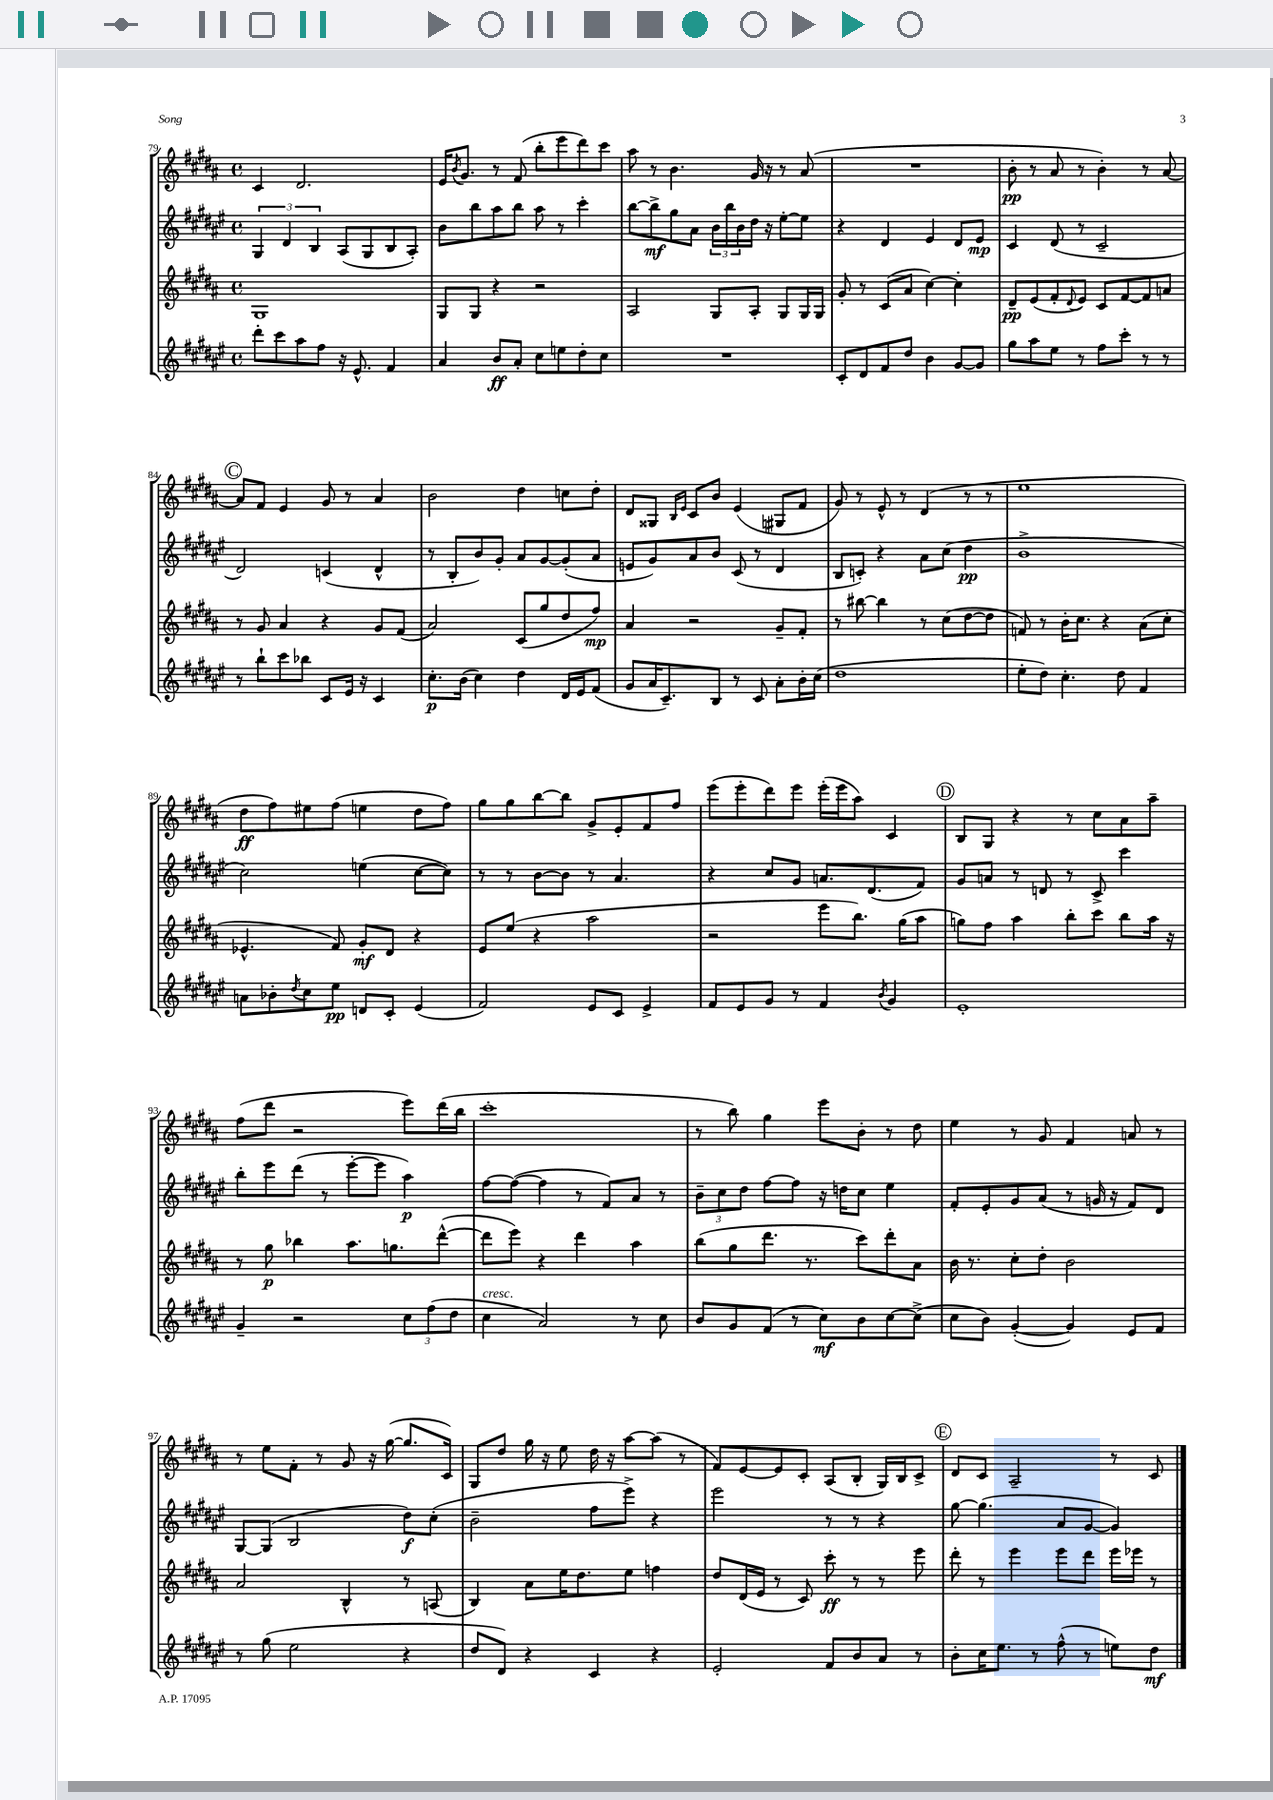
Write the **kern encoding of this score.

**kern	**kern	**kern	**kern
*staff4	*staff3	*staff2	*staff1
*clefG2	*clefG2	*clefG2	*clefG2
*k[f#c#g#d#a#e#]	*k[f#c#g#d#a#]	*k[f#c#g#d#a#e#]	*k[f#c#g#d#a#]
*M4/4	*M4/4	*M4/4	*M4/4
*met(c)	*met(c)	*met(c)	*met(c)
8ddd#'	1G#	6G#	4c#
8ccc#	.	.	.
.	.	6d#	.
8aa#	.	.	2.d#
.	.	6B	.
8ff#	.	.	.
16r	.	(8A#	.
8.e#^^	.	.	.
.	.	8G#	.
4f#	.	8B	.
.	.	8A#')	.
=	=	=	=
4a#	8G#	8b	16e
.	.	.	8qb
.	.	.	8.g#
.	8G#	8bb	.
8b	4r	8aa#	8r
8a#'	.	8bb	(8f#
8cc#	2r	8aa#	8bb'
8ee	.	8r	8eee
8dd#'	.	4ccc#'	8ddd#)
8cc#	.	.	8ccc#
=	=	=	=
1r	2A#	[8bb	8aa#
.	.	8bb^]	8r
.	.	8gg#	4.b
.	.	8a#	.
.	8G#	24b	.
.	.	24bb	.
.	.	24b	.
.	8A#'	16dd#	16g#
.	.	16r	16r
.	8G#	[8ee#'	8r
.	16G#	8ee#]	(8a#
.	16G#	.	.
=	=	=	=
8c#'	8g#'	4r	1r
8d#	8r	.	.
8f#	(8c#	4d#	.
8dd#	8a#	.	.
4b	[4cc#)	4e#	.
[8g#	4cc#']	8d#	.
8g#]	.	8e#	.
=	=	=	=
8gg#	8d#~	4c#	8b'
8aa#	(8e	.	8r
8ee#	8f#'	(8d#	8a#
.	8qqd#	.	.
8r	8e)	8r	8r
8ff#	8c#	2c#~	4b')
8ccc#'	[8f#	.	.
8r	8f#]	.	8r
8r	8a	.	[8a#
=	=	=	=
8r	8r	2d#)	8a#]
8bb`	8g#	.	8f#
8ccc#	4a#	.	4e
8bb-	.	.	.
8c#	4r	(4c	8g#
16e#	.	.	8r
16r	.	.	.
4c#	8g#	4d#^^	4a#
.	(8f#	.	.
=	=	=	=
8.cc#'	2a#)	8r	2b
.	.	8B'	.
(16b	.	.	.
4cc#)	.	8b)	.
.	.	8g#'	.
4dd#	(8c#	8a#	4dd#
.	8gg#	[8g#	.
16d#	8dd#	(8g#']	8cc
16e#	.	.	.
(8f#	8ff#)	8a#	8dd#'
=	=	=	=
8g#	4a#	8e	8d#
16a#	.	8g#)	8G##
8.c#~)	.	.	.
.	.	.	16qqB
.	.	.	16qqe
.	2r	8a#	8c#
8B	.	8b	8b
8r	.	(8c#	(4e
8c#	.	8r	.
8a#'	8g#~	4d#	8G#
16b'	8f#'	.	8f#
(16cc#	.	.	.
=	=	=	=
1dd#	8r	8B	8g#)
.	[8bb#	8c')	8r
.	4bb#]	4r	8e^^
.	.	.	8r
.	8r	8a#	(4d#
.	(8cc#	(8cc#	.
.	[8dd#	4dd#	8r
.	8dd#]	.	8r
=	=	=	=
8ee#'	8f)	1b^	1ee
8dd#)	8r	.	.
4.cc#'	16b'	.	.
.	8.cc#	.	.
.	4r	.	.
8dd#	.	.	.
4f#	(8a#	.	.
.	8cc#'	.	.
=	=	=	=
8a	4.e-^^	2cc#)	8dd#
8b-'	.	.	8ff#)
8qdd#	.	.	.
8cc#	.	.	8ee#
8ee#	8f#)	.	(8ff#
8d	8g#'	(4ee	4ee
8c#'	8d#	.	.
(4e#	4r	[8cc#	8dd#
.	.	8cc#])	8ff#)
=	=	=	=
2f#)	8e	8r	8gg#
.	(8ee	8r	8gg#
.	4r	[8b	[8bb
.	.	8b]	8bb]
8e#	2aa#	8r	8g#^
8c#	.	4.a#	8e'
4e#^	.	.	8f#
.	.	.	8ff#
=	=	=	=
8f#	2r	4r	(8eee
8e#	.	.	8eee'
8g#	.	8cc#	8ddd#)
8r	.	8g#	8eee
4f#	8eee	8.a	(16eee'
.	.	.	16eee
.	8.bb)	.	8aa#)
.	.	(8.d#	.
8qb	.	.	.
4g#	.	.	4c#
.	(16gg#	.	.
.	8aa#	8f#)	.
=	=	=	=
1e#'	8gg)	8g#	8B
.	8ff#	8a	8G#
.	4aa#	8r	4r
.	.	8d	.
.	8bb'	8r	8r
.	8ccc#	8c#^	8cc#
.	8bb	4ccc#	8a#
.	16aa#	.	8aa#~
.	16r	.	.
=	=	=	=
4g#~	8r	8bb'	(8ff#
.	8gg#	8eee#	8ddd#
2r	4bb-	(8ddd#	2r
.	.	8r	.
.	8.aa#	[8eee#'	.
.	.	8eee#]	.
.	8.gg	.	.
12cc#	.	4aa#)	8eee)
(12ff#	.	.	.
.	([8ddd#^^	.	(16ddd#
12dd#	.	.	.
.	.	.	16bb
=	=	=	=
4cc#	8ddd#]	[8ff#	1ccc#'
.	8eee)	(8ff#_	.
2a#)	4r	4ff#]	.
.	4ddd#	8r	.
.	.	8f#)	.
8r	4aa#	8a#	.
8cc#	.	8r	.
=	=	=	=
8b	(8bb	12b~	8r
.	.	12cc#	.
8g#	8gg#	.	8bb)
.	.	12dd#	.
(8f#	8.ddd#	[8ff#	4gg#
8r	.	8ff#]	.
.	8.r	.	.
8cc#)	.	16r	8eee
.	.	16dd	.
8b	8ccc#)	8cc#	8b'
[8cc#	8ddd#'	4ee#	8r
(8cc#^]	8a#	.	8dd#
=	=	=	=
8cc#	16b	8f#'	4ee
.	8.r	.	.
8b)	.	8e#'	.
([4g#'	8cc#'	8g#	8r
.	8dd#'	(8a#	8g#
4g#])	2b	8r	4f#
.	.	16g	.
.	.	16r	.
8e#	.	8f#)	8a
8f#	.	8d#	8r
=	=	=	=
8r	2a#	[8G#	8r
(8gg#	.	(8G#]	8ee
2ee#	.	2B	8f#'
.	.	.	8r
.	4B^^	.	8g#
.	.	.	16r
.	.	.	([16gg#
4r	8r	8dd#)	8.gg#]
.	(8A	(8cc#'	.
.	.	.	16c#)
=	=	=	=
8dd#	4B)	2b~	8G#
8d#)	.	.	8dd#
4r	8a#	.	16gg#
.	.	.	16r
.	16ee	.	8ee
.	8.dd#	.	.
4c#	.	8ff#	16dd#
.	.	.	16r
.	8ee	8eee#^)	[8aa#
4r	4ff	4r	(8aa#]
.	.	.	8r
=	=	=	=
2e#'	8dd#	2eee#	8f#)
.	(16d#	.	[8e
.	16e	.	.
.	8r	.	8e]
.	8c#)	.	8c#'
8f#	8ccc#'	8r	(8A#
8b	8r	8r	8B'
8a#	8r	4r	16G#)
.	.	.	16B
8r	8eee	.	8c#^
=	=	=	=
8b'	8ddd#'	[8gg#	8d#
16cc#	8r	(4.gg#]	8c#
8.ee#	.	.	.
.	4eee	.	2A#~
8r	.	.	.
(8ff#^^	8eee	8a#	.
8r	8ddd#	[8g#	.
8ee)	16eee	4g#])	8r
.	16eee-	.	.
8dd#	8r	.	8c#
==	==	==	==
*-	*-	*-	*-
